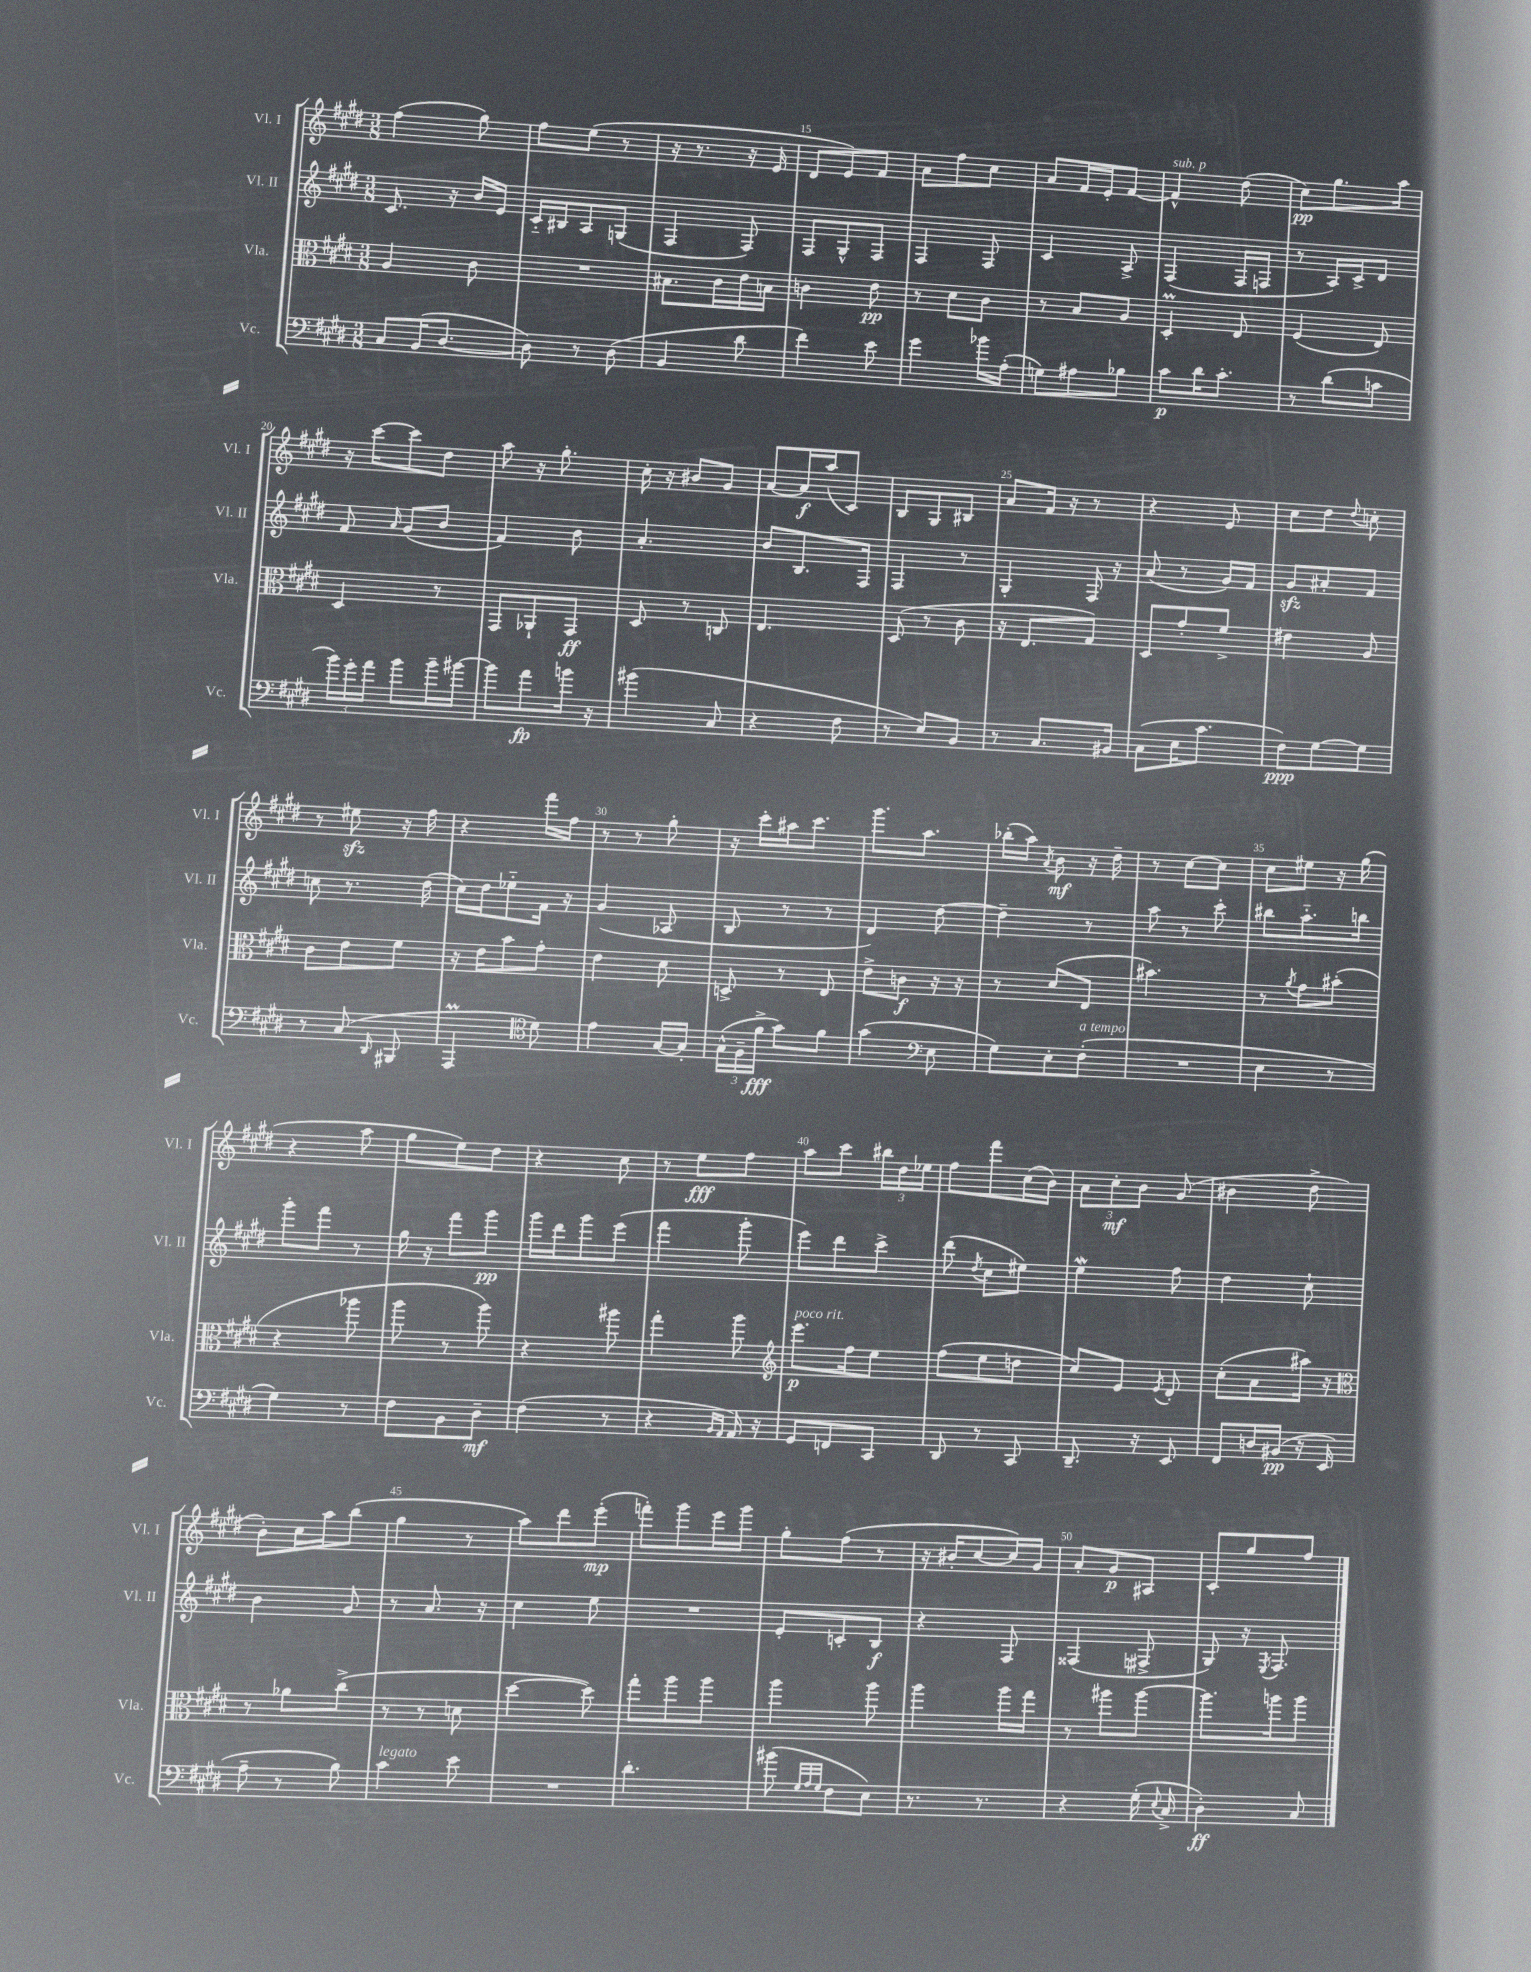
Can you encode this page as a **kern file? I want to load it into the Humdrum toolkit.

**kern	**kern	**kern	**kern
*staff4	*staff3	*staff2	*staff1
*clefF4	*clefC3	*clefG2	*clefG2
*k[f#c#g#d#]	*k[f#c#g#d#]	*k[f#c#g#d#]	*k[f#c#g#d#]
*M3/8	*M3/8	*M3/8	*M3/8
8C#/L	4A/	8.c#/	(4ff#\
(16BB/K	.	.	.
[8.D#/J	.	16r	.
.	8c#\	16b/LL	8gg#\)
.	.	16e/JJ	.
=	=	=	=
8D#\])	4.r	16c#'~/LL	8ff#\L
.	.	16B#/J	.
8r	.	8A/	(8ee\J
(8D#\	.	(8G/J	8r
=	=	=	=
4BB/	8.B#\L	4F#/	16r
.	.	.	8.r
.	16c#\L	.	.
8d#\	16e\	8F#/)	16r
.	16B\JJ	.	16e/
=	=	=	=
4f#\)	4c\	8F#/L	8d#/L
.	.	8G#^^/	8e/)
8e\	8e\	8F#/J	8f#/J
=	=	=	=
4g#\	8r	4F#/	8a\L
.	8d#\L	.	8ff#\
16b-\LL	8c#\J	8F#/	8cc#\J
(16A'\JJ	.	.	.
=	=	=	=
8G\L)	8r	4c#/	8a/L
8A#\	8B/L	.	16f#/L
.	.	.	16e'/J
8B-\J	8A/J	8A^/	[8f#/J
=	=	=	=
8c#\L	4D#'/	(4F#/	4f#^^/]
16d#\K	.	.	.
8.c#'\J	.	.	.
.	8E/	16F#/LL	(8dd#\
.	.	16F/JJ	.
=	=	=	=
8r	(4F#/	8r	8cc#\L)
(8d#\L	.	16A/LL)	8.gg#\
.	.	16c#^/J	.
8c\J	8E/)	8d#/J	.
.	.	.	16aa\Jk
=	=	=	=
24b\LL)	4D#/	8f#/	16r
24g#'\	.	.	.
.	.	.	[16ccc#\LK
24a\JJ	.	.	.
.	.	16qqa/	.
8b\L	.	(8g#/L	8ccc#\]
16b~\L	8r	8b/J	8dd#\J
[16b#\JJ	.	.	.
=	=	=	=
8b#\]L	8GG#/L	4f#/)	8aa\
8a\	8AA-`/	.	16r
.	.	.	8.gg#'\
16b\Jk	8GG#/J	8b\	.
16r	.	.	.
=	=	=	=
(4b#\	8D#/	4.a'/	16cc#'\
.	.	.	16r
.	8r	.	8b#/L
8C#/	8C/	.	8g#/J
=	=	=	=
4r	4.E/	8b/L	[8a/L
.	.	8.B/	16a/]L
.	.	.	(16aa/J
8F#\	.	.	8c#/J)
.	.	16F#/Jk	.
=	=	=	=
8r	(8D#/	4F#/	8B/L
8E/L)	8r	.	8G#/
8BB/J	8c#\	8r	8B#/J
=	=	=	=
8r	16r	4G#'/	8a/L
.	8.E/L	.	.
8.C#/L	.	.	16f#/Jk
.	.	.	16r
.	8G#/J)	16F#/	8r
16BB#/Jk	.	16r	.
=	=	=	=
(8C#\L	8D#/L	(8a/	4r
16E\K	8g#'/	8r	.
8.c#\J	.	.	.
.	8f#^/J	16g#/LL)	8e/
.	.	16f#/JJ	.
=	=	=	=
8F#\L)	4e#\	8g#/L	8cc#\L
[8G#\	.	8a#'/	8dd#\J
.	.	.	8qqdd#/
8G#\]J	8A/	8f#/J	8cc'\
=	=	=	=
8r	8c#\L	8cc\	8r
(8C#/	8e\	8.r	8ee#\
16qqDD#/	.	.	.
8BBB#/	8f#\J	.	16r
.	.	(16dd#\	16ff#\
=	=	=	=
4AAA/	16r	16cc#\LL)	4r
.	16e\LK	16dd#\J	.
.	8b\	8ee-'~\	.
*clefC4	*	*	*
8d#\)	8g#'\J	16f#\Jk	16fff#\LL
.	.	16r	16ff#\JJ
=	=	=	=
4e\	4e\	(4g#/	8r
.	.	.	8r
[16G#/LL	8d#\	8A-/	8gg#'\
16G#'/]JJ	.	.	.
=	=	=	=
(24G#^^\LL	8D^/	8B/	16r
24F#~\	.	.	.
.	.	.	16ccc#'\LL
24f#^\JJ	.	.	.
8g#\L)	8r	8r	16aa#\J
.	.	.	8.ccc#\J
8f#\J	8E/	8r	.
=	=	=	=
(4g#\	8e^\L	4d#/)	8.ggg#\L
.	8c\J	.	.
.	.	.	8.aa\J
*clefF4	*	*	*
8E\	16r	[8dd#\	.
.	16r	.	.
=	=	=	=
8G#\L)	8r	4dd#~\]	(16bb-'\LL
.	.	.	16aa\JJ)
.	.	.	8qa/
8E'\	(8d#/L	.	8b\
(8F#'\J	8E/J	8r	16r
.	.	.	16dd#~\
=	=	=	=
4.r	4.b#\)	8aa\	8r
.	.	8r	[8cc#\L
.	.	8ccc#'\	8cc#\]J
=	=	=	=
4E\	8r	8bb#\L	8cc#\L
.	8qa/	.	.
.	8g#\L	8.aa'~\	8ee#\J
8r	(8b#'\J	.	16r
.	.	16bb\Jk	(16gg#\
=	=	=	=
4G#\)	4r	8ggg#'\L	4r
.	.	8fff#\J	.
8r	8aa-\	8r	8aa\
=	=	=	=
8F#\L	8aa\	16gg#\	8gg#\L
.	.	16r	.
8BB\	8r	8fff#\L	8ee\)
8D#~\J	8aa\)	8ggg#\J	8dd#\J
=	=	=	=
(4F#\	4r	16ggg#\LL	4r
.	.	16ddd#\J	.
.	.	8ggg#\	.
8r	8aa#\	(8eee\J	8cc#\
=	=	=	=
4r	4gg#'\	4fff#\	8r
.	.	.	8ee\L
16qqBB/LL	.	.	.
16qqAA/JJ	.	.	.
16AA/)	8aa\	8ggg#'\	8ff#\J
16r	.	.	.
=	=	=	=
*	*clefG2	*	*
8GG#/L	8.eee\L	8eee\L)	8aa\L
8FF/	.	8ddd#\	8ccc#\J
.	16ff#\k	.	.
8CC#/J	8ee\J	8ccc#^\J	24bb#\LL
.	.	.	24dd#\
.	.	.	24ee-\JJ
=	=	=	=
8DD#/	(8ff#\L	(8ddd#\	8ff#\L
.	.	8qdd#/	.
8r	8ee\	8cc#\L	8fff#\
8CC#/	8dd\J	8ee#\J)	(16cc#\L
.	.	.	16b\JJ)
=	=	=	=
8.DD#~/	8cc#/L)	4ee\	12a\L
.	.	.	12cc#'\
.	8e/J	.	.
.	.	.	12b\J
16r	.	.	.
.	8qe/	.	.
8EE/	8d#'/	8ff#\	(8g#/
=	=	=	=
8FF#/L	(8cc#'\L	4dd#\	4b#\
16D/L	8a\	.	.
(16BB#/JJ	.	.	.
16r	16aa#\Jk)	8cc#`\	8dd#^\
16EE/	16r	.	.
=	=	=	=
*	*clefC3	*	*
8A~\	8r	4b\	8b'\L)
8r	8a-\L	.	16cc#\L
.	.	.	16aa\J
8B\)	(8cc#^\J	8g#/	(8bb\J
=	=	=	=
4c#\	8r	8r	4gg#\
.	8r	8.a/	.
8e\	8d\	.	8r
.	.	16r	.
=	=	=	=
4.r	[4dd#\	4cc#\	8aa\L)
.	.	.	8ddd#\
.	8dd#\])	8ee\	(8eee'\J
=	=	=	=
4.d#'\	8gg#'\L	4.r	8fff'\L)
.	8aa\	.	8ggg#\
.	8aa\J	.	16eee\L
.	.	.	16ggg#\JJ
=	=	=	=
(8b#\	4aa\	8e'/L	8gg#'\L
32qqG#/LLL	.	.	.
32qqA/	.	.	.
32qqG#/JJJ	.	.	.
8F#\L	.	8c'/	(8ff#\J
8E\J)	8aa\	8B/J	8r
=	=	=	=
8.r	4aa\	4r	16r
.	.	.	16b#'/LK
.	.	.	[8cc#/
8.r	.	.	.
.	16aa\LL	8F#/	16cc#/]L)
.	16gg#\JJ	.	16g#/JJ
=	=	=	=
4r	8r	(4F##/	8a'/L
.	8aa#\L	.	8g#/
(16G#'\	[8aa#\J	8F#^/	8A#/J
8qqE/	.	.	.
16C#^/	.	.	.
=	=	=	=
4D#'\)	8.aa#\]L	8G#/)	8c#'/L
.	.	16r	8gg#/
.	.	8qE/	.
.	16aa\k	8.F#/	.
8C#/	8aa\J	.	8ff#/J
==	==	==	==
*-	*-	*-	*-
